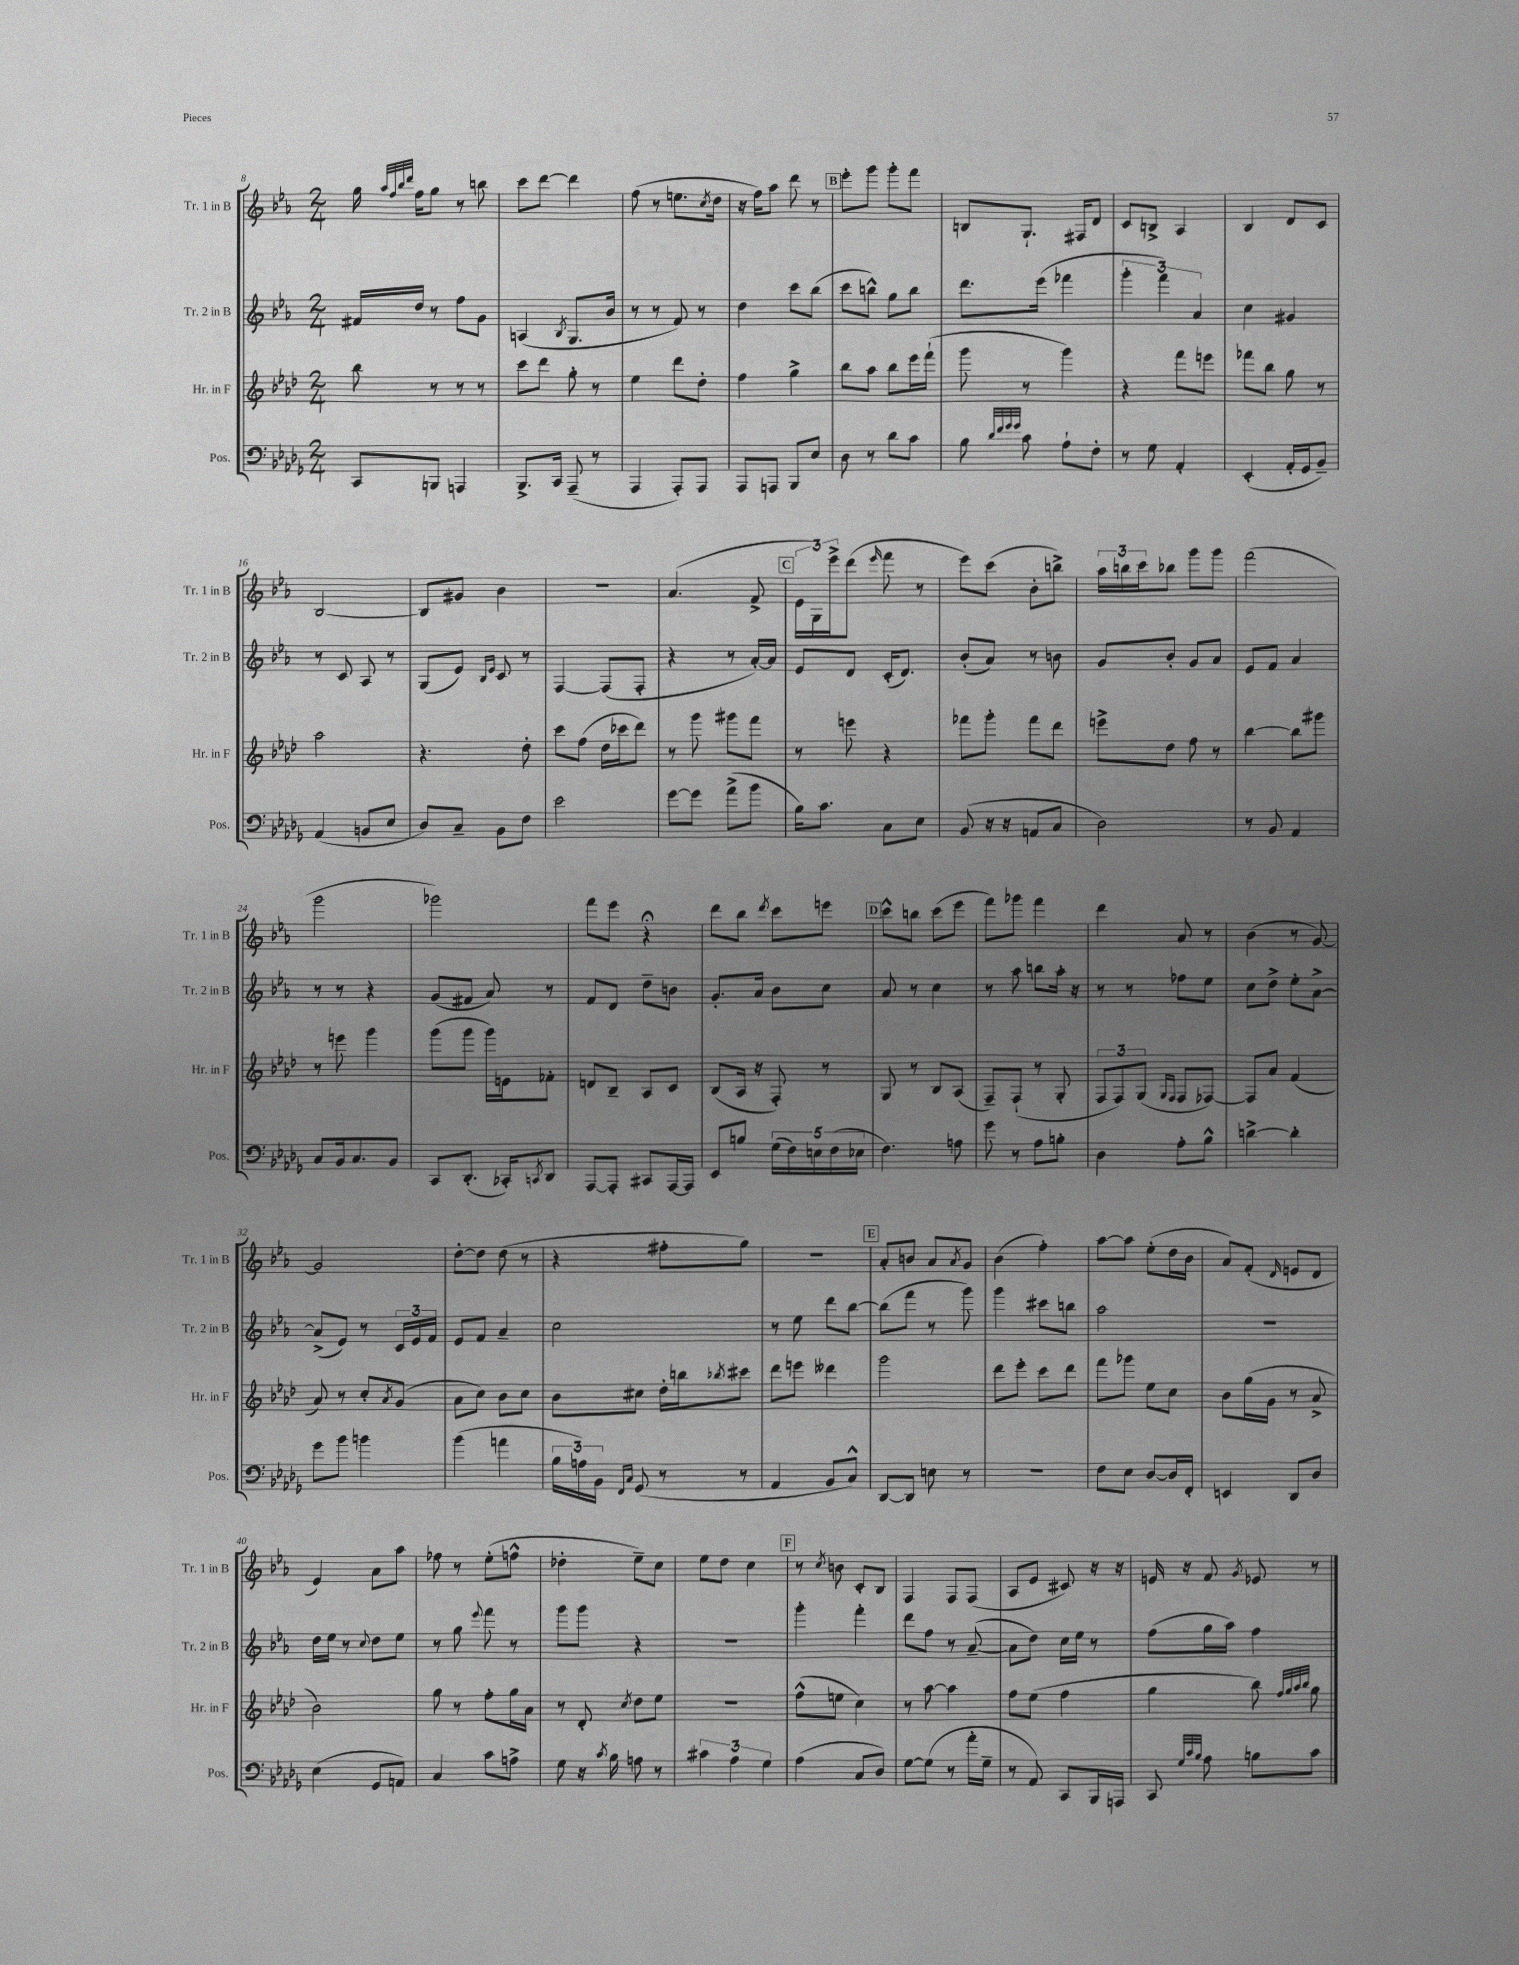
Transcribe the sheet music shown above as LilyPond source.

<<
\new StaffGroup <<
\new Staff = "s0" \with { instrumentName = "Tr. 1 in B" shortInstrumentName = "Tr. 1 in B" } {
    \clef treble \key ees \major \numericTimeSignature \time 2/4
    g''16 \grace { aes''32 f''32 bes''32 d'''32 } f''16 g''8 r8 b''8 |
    c'''8 d'''8~ d'''4 |
    f''8( r8 e''8. \acciaccatura { c''8 } d''16 |
    r16 f''16) aes''8 d'''8 r8 |
    \mark \markup { \box "B" } ees'''8-. g'''8 g'''8-. f'''8 |
    b8 g8.-! fis16 d'8 |
    c'8 b8-> aes4 |
    bes4 d'8 c'8 |
    bes2~ |
    bes8 gis'8 bes'4 |
    r2 |
    aes'4.( f'8-> |
    \mark \markup { \box "C" } \tuplet 3/2 { ees'16 g16) ees'''16-> } d'''8( \grace { ees'''16 } f'''8 r8 |
    ees'''8) c'''8( bes'8-. b''8->) |
    \tuplet 3/2 { aes''16 b''16 c'''16 } bes''8 g'''8 g'''8 |
    f'''2( |
    g'''2 |
    ges'''2) |
    f'''8 ees'''8 r4\fermata |
    d'''8 bes''8 \acciaccatura { d'''8 } c'''8 e'''8 |
    \mark \markup { \box "D" } c'''8-^ b''8 c'''8( ees'''8 |
    f'''8) ges'''8 f'''4 |
    d'''4 aes'8 r8 |
    bes'4( r8 g'8~) |
    g'2 |
    d''8~-. d''8 d''8( r8 |
    r4 fis''8-. g''8) |
    r2 |
    \mark \markup { \box "E" } aes'8-. b'8 aes'8 \acciaccatura { aes'8 } g'8 |
    bes'4( f''4-.) |
    aes''8~ aes''8 ees''8-.( d''16 bes'16 |
    aes'8) f'8-.( \grace { d'16 } e'8 d'8 |
    ees'4) aes'8 aes''8 |
    fes''8 r8 ees''8-.( f''8-^ |
    des''4-. ees''8--) c''8 |
    ees''8 d''8 c''4 |
    \mark \markup { \box "F" } r8 \acciaccatura { c''8 } b'8 c'8-. bes8 |
    f4 f8 f8( |
    aes8 ees'8 cis'8) r16 r16 |
    e'16 r16 f'8 \acciaccatura { g'8 } ees'8 r8 \bar "|." |
}
\new Staff = "s1" \with { instrumentName = "Tr. 2 in B" shortInstrumentName = "Tr. 2 in B" } {
    \clef treble \key ees \major \numericTimeSignature \time 2/4
    fis'16 d''16 r8 f''8 g'8 |
    a4( \acciaccatura { bes8 } g8. bes'16 |
    r8 r8 f'8) r8 |
    d''4 c'''8 bes''8( |
    \mark \markup { \box "B" } c'''8 b''8-^) g''8 b''8 |
    d'''8. ees'''16( fes'''4 |
    \tuplet 3/2 { g'''4-. f'''4) aes'4 } |
    c''4 gis'4 |
    r8 c'8 aes8 r8 |
    g8( ees'8) \grace { bes16 ees'16 } c'8 r8 |
    f4~ f8( f8-. |
    r4 r8 aes'16~-.) aes'16 |
    \mark \markup { \box "C" } ees'8 d'8 c'16-.( d'8.) |
    bes'8-.( aes'8) r8 b'8 |
    g'8 bes'8-. g'8 aes'8 |
    ees'8 f'8 aes'4 |
    r8 r8 r4 |
    g'8( fis'8 aes'8) r8 |
    f'8 d'8 d''8-- b'8 |
    g'8.-. aes'16 bes'8 c''8 |
    \mark \markup { \box "D" } aes'8 r8 c''4 |
    r8 aes''8 b''8 aes''16-. r16 |
    r8 r8 fes''8 ees''8 |
    c''8 d''8-> ees''8-. aes'8~-> |
    aes'8->( ees'8) r8 \tuplet 3/2 { c'16 ees'16 f'16 } |
    ees'8 f'8 aes'4-- |
    c''2 |
    r8 ees''8 d'''8 bes''8~ |
    \mark \markup { \box "E" } bes''8( f'''8 r8 g'''8) |
    g'''4 cis'''8 b''8 |
    aes''2 |
    r2 |
    d''16 ees''16 r8 \appoggiatura { c''8 } d''8 ees''8 |
    r8 g''8 \appoggiatura { ees'''8 } f'''8 r8 |
    g'''8 g'''8 r4 |
    r2 |
    \mark \markup { \box "F" } g'''4-. f'''4-. |
    d'''8 f''8 r8 aes'8~--( |
    aes'8 d''8) c''16 ees''16 r8 |
    f''8( g''16 aes''16) f''4 \bar "|." |
}
\new Staff = "s2" \with { instrumentName = "Hr. in F" shortInstrumentName = "Hr. in F" } {
    \clef treble \key aes \major \numericTimeSignature \time 2/4
    bes''8 r8 r8 r8 |
    c'''8 des'''8 g''8-. r8 |
    ees''4 des'''8 des''8-. |
    f''4 g''4-> |
    \mark \markup { \box "B" } bes''8 aes''8 bes''8 ees'''16 f'''16-!( |
    g'''8 r8 g'''4) |
    r4 f'''8 e'''8 |
    fes'''8 bes''8 g''8 r8 |
    aes''2 |
    r4. des''8-. |
    c'''8 f''8( des''16 ces'''16 des'''8) |
    r8 g'''8 gis'''8 f'''8 |
    \mark \markup { \box "C" } r8 e'''8 r4 |
    fes'''8 g'''8-. fes'''8 des'''8 |
    e'''8-> des''8 f''8 r8 |
    bes''4~ bes''8 gis'''8 |
    r8 e'''8 g'''4 |
    g'''8( g'''8 g'''16) e'16 fes'8-. |
    d'8 bes8-- aes8 c'8 |
    bes8( aes16 r16 f8-.) r8 |
    \mark \markup { \box "D" } g8 r8 bes8 aes8( |
    f8--) f8-!( r8 g8-. |
    \tuplet 3/2 { f8 f8) g8( } \grace { g16 f16 } f8 fes8~) |
    fes8 aes'8 f'4( |
    aes'8) r8 c''8-. \acciaccatura { aes'8 } g'8( |
    aes'8 c''8) bes'8 c''8 |
    bes'8 cis''8 des''16-. b''16 \acciaccatura { bes''8 } cis'''8 |
    des'''8 e'''8 deses'''4 |
    \mark \markup { \box "E" } g'''2 |
    des'''8 ees'''8-. c'''8 des'''8 |
    f'''8 ges'''8 ees''8 c''8 |
    bes'8 g''16( g'16 r8 aes'8-> |
    bes'2) |
    g''8 r8 f''8-. g''16 aes'16 |
    r8 des'8-. \acciaccatura { c''8 } des''8 ees''8 |
    R2 |
    \mark \markup { \box "F" } f''8-^( e''8 c''4) |
    r8 aes''8~ aes''4 |
    f''8 ees''8( f''4 |
    g''4 bes''8) \grace { f''32 g''32 aes''32 bes''32 } g''8 \bar "|." |
}
\new Staff = "s3" \with { instrumentName = "Pos." shortInstrumentName = "Pos." } {
    \clef bass \key des \major \numericTimeSignature \time 2/4
    c,8 b,,8 a,,4 |
    bes,,8.-> c,16 aes,,8--( r8 |
    aes,,4 aes,,8-.) aes,,8 |
    aes,,8 a,,8 bes,,8 ees8 |
    \mark \markup { \box "B" } des8 r8 des'8 c'8 |
    bes8 \grace { des'32 f'32 ges'32 ges'32 } c'8 aes8-! f8-. |
    r8 ges8 aes,4-. |
    ees,4-.( aes,16-. ges,16 bes,8--) |
    aes,4( b,8 ees8 |
    des8) c8-- bes,8 f8 |
    ees'2 |
    ges'8~ ges'8 aes'8->( bes'8 |
    \mark \markup { \box "C" } bes16) c'8. c8 ees8 |
    bes,8( r16 r16 a,8 c8 |
    des2) |
    r8 bes,8 aes,4 |
    c8 bes,16 c8. bes,8 |
    c,8 des,8.-.( ces,16-.) \acciaccatura { c,8 } des,8 |
    aes,,8~ aes,,8-. cis,8 aes,,16~ aes,,16 |
    ees,8 b8 \tuplet 5/4 { ges16( f16) e16 f16( ees16 } |
    \mark \markup { \box "D" } f4.) a8 |
    ges'8 r8 aes8 b8-. |
    des4 aes8-. bes8-^ |
    d'4~-> d'4-. |
    ges'8 bes'8 b'4 |
    bes'4( a'4 |
    \tuplet 3/2 { bes16 a16) bes,16 } \grace { f,16 c16 } ges,8( r8 r8 |
    aes,4 bes,8 c8-^) |
    \mark \markup { \box "E" } des,8~ des,8 e8 r8 |
    r2 |
    f8 ees8 des8~ des16 f,16-. |
    e,4 des,8 des8 |
    ees4( ges,8 a,8) |
    c4 c'8 a8-> |
    ges8 r16 \acciaccatura { c'8 } bes16 a8 r8 |
    \tuplet 3/2 { cis'4 aes4 ges4 } |
    \mark \markup { \box "F" } aes4( c8 des8) |
    ges8~ ges8( r8 aes'16-. ges16-- |
    r8 aes,8) c,8 bes,,16 a,,16 |
    c,8 \grace { ges32 c'32 bes32 } aes8 b8 c'8 \bar "|." |
}
>>
>>
\layout { \context { \Score currentBarNumber = #8 } }
